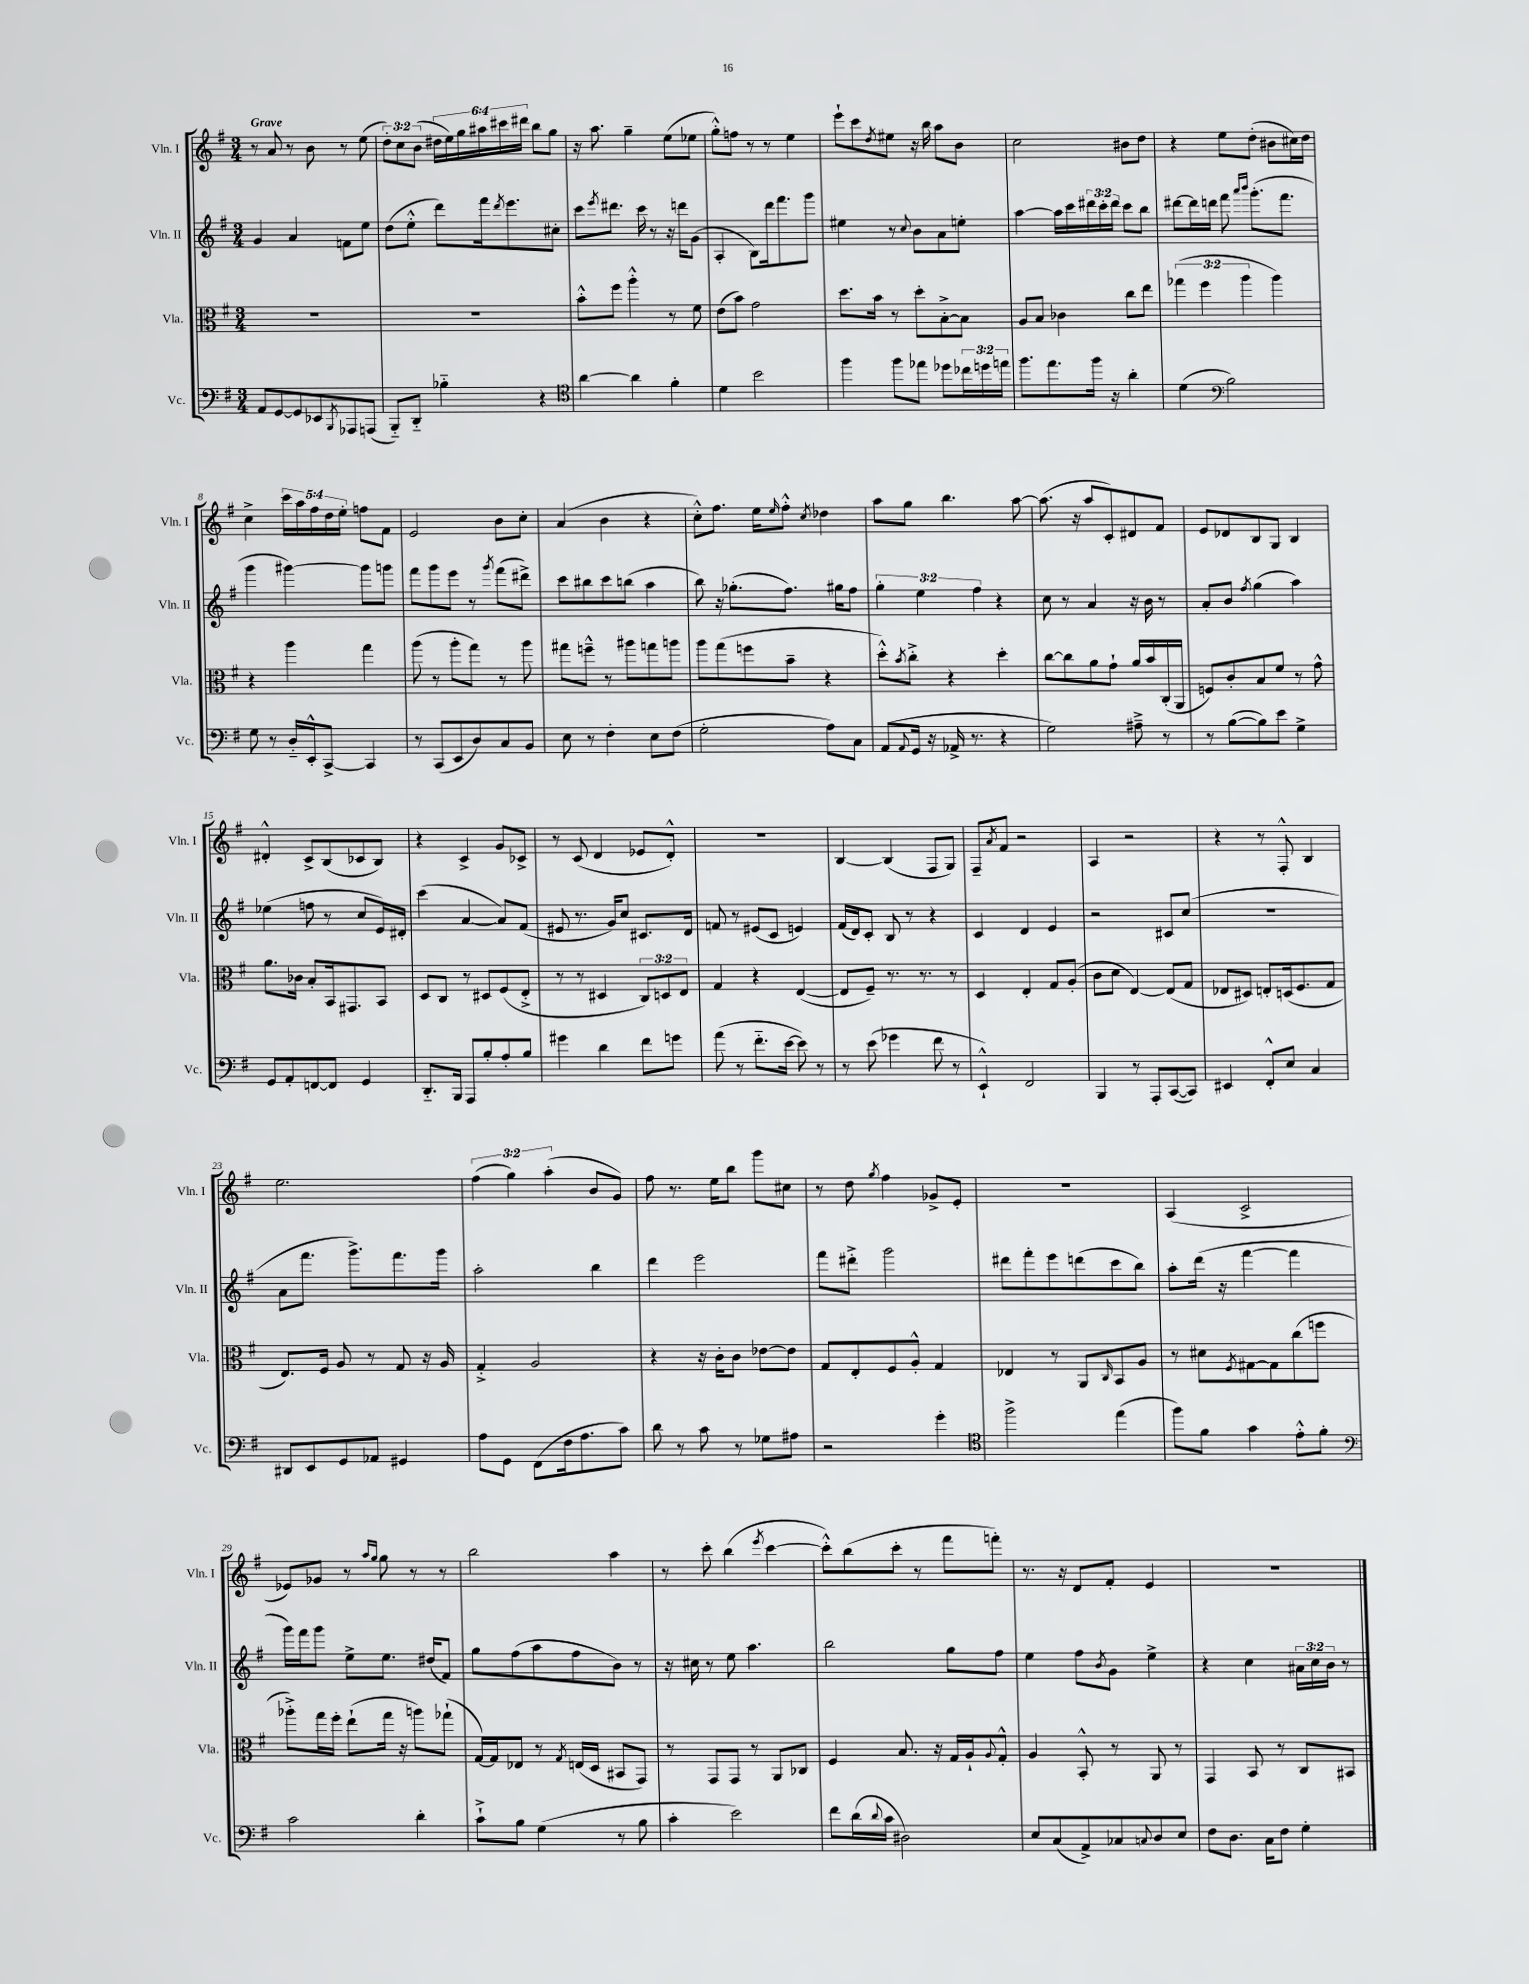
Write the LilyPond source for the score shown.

<<
\new StaffGroup <<
\new Staff = "s0" \with { instrumentName = "Vln. I" shortInstrumentName = "Vln. I" } {
    \clef treble \key g \major \numericTimeSignature \time 3/4 \override Staff.TupletNumber.text = #tuplet-number::calc-fraction-text \tempo "Grave"
    r8 a'8 r8 b'8 r8 e''8( |
    \tuplet 3/2 { d''8-.) c''8 b'8( } \tuplet 6/4 { dis''16 e''16) g''16 ais''16 cis'''16 dis'''16 } b''8 g''8 |
    r16 a''8. g''4-- e''8( ees''8 |
    g''8-.-^) f''8 r8 r8 e''4 |
    e'''8-! c'''8 \acciaccatura { d''8 } eis''8 r16 b''16 a''8 b'8 |
    c''2 bis'8 d''8 |
    r4 e''8 d''8-.( bis'8 cis''16) d''16 |
    c''4-> \tuplet 5/4 { c'''16 a''16 fis''16 d''16 e''16-. } f''8 fis'8 |
    e'2 b'8 c''8-. |
    a'4( b'4 r4 |
    c''8-.-^) fis''8. e''16 \grace { e''16 } fis''8-.-^ \acciaccatura { c''8 } des''4 |
    a''8 g''8 b''4. a''8~ |
    a''8.( r16 a''8 c'8-.) dis'8 fis'8 |
    e'8 des'8 b8 g8 b4 |
    dis'4-.-^ c'8-> b8( ces'8 b8) |
    r4 c'4-> g'8 ces'8-> |
    r8 c'8( d'4 ees'8 d'8-.-^) |
    R2. |
    b4~ b4( fis8 g8) |
    fis8-- \acciaccatura { a'8 } fis'8 r2 |
    a4 r2 |
    r4 r8 fis8-.-^ b4 |
    e''2. |
    \tuplet 3/2 { fis''4( g''4) a''4-.( } b'8 g'8) |
    fis''8 r8. e''16 b''8 g'''8 cis''8 |
    r8 d''8 \acciaccatura { g''8 } fis''4 ges'8-> e'8-. |
    R2. |
    a4( c'2-> |
    ees'8) ges'8 r8 \grace { a''16 g''16 } g''8 r8 r8 |
    b''2 a''4 |
    r8 c'''8-. b''4( \acciaccatura { e'''8 } c'''4~ |
    c'''8-.-^) b''8( c'''8-. r8 fis'''8 f'''8-.) |
    r8. r16 d'8 fis'8-. e'4 |
    R2. \bar "|." |
}
\new Staff = "s1" \with { instrumentName = "Vln. II" shortInstrumentName = "Vln. II" } {
    \clef treble \key g \major \numericTimeSignature \time 3/4 \override Staff.TupletNumber.text = #tuplet-number::calc-fraction-text
    g'4 a'4 f'8 e''8 |
    d''8( e''8-.-^ d'''8) fis'''16 \acciaccatura { d'''8 } e'''8. cis''8-. |
    c'''8 \acciaccatura { e'''8 } dis'''8. c'''16 r8 r16 d'''16 g'8( |
    a4-. b8) d'''16 fis'''8. g'''8 |
    eis''4 r8 \appoggiatura { c''8 } b'8 a'8 e''8-. |
    a''4~ a''16 c'''16 \tuplet 3/2 { dis'''16 c'''16-. dis'''16 } c'''8 b''8 |
    dis'''8~ dis'''16 d'''16 fis'''8 \grace { a'''16 b'''16 } g'''8.-.( fis'''8. |
    g'''4 gis'''4~) gis'''8 g'''8 |
    fis'''8 g'''8 e'''8 r8 \acciaccatura { g'''8 } fis'''8( dis'''8->) |
    c'''8 bis''8 c'''8 b''8( a''4 |
    b''8) r16 ges''8.-.( fis''8.) gis''16 fis''8 |
    \tuplet 3/2 { g''4-. e''4 fis''4 } r4 |
    c''8 r8 a'4 r16 b'16 r8 |
    a'8-. b'8 \acciaccatura { fis''8 } g''4( a''4) |
    ees''4( f''8 r8 c''8 e'16) dis'16-. |
    c'''4( a'4~ a'8) fis'8( |
    eis'8 r8. g'16) c''8 cis'8. d'16 |
    f'8 r8 eis'8( c'8 e'4) |
    fis'16( d'16) c'8-. b8 r8 r4 |
    c'4 d'4 e'4 |
    r2 cis'8 c''8( |
    R2. |
    a'8 fis'''8. g'''8.->) fis'''8. g'''16 |
    a''2-. b''4 |
    d'''4 e'''2 |
    fis'''8 dis'''8-.-> g'''2 |
    dis'''8 fis'''8-. e'''8 d'''8( c'''8 b''8) |
    a''8-. d'''16( r16 fis'''4~ fis'''4 |
    g'''16) fis'''16 g'''8 e''8-> e''8. dis''16( fis'8) |
    g''8 fis''8( a''8 fis''8 b'8) r8 |
    r16 cis''16 r8 e''8 a''4. |
    b''2 g''8 fis''8 |
    e''4 fis''8 \acciaccatura { b'8 } g'8 e''4-> |
    r4 c''4 \tuplet 3/2 { ais'16 c''16 b'16 } r8 \bar "|." |
}
\new Staff = "s2" \with { instrumentName = "Vla." shortInstrumentName = "Vla." } {
    \clef alto \key g \major \numericTimeSignature \time 3/4 \override Staff.TupletNumber.text = #tuplet-number::calc-fraction-text
    R2. |
    R2. |
    b'8-.-^ fis''8 a''4-.-^ r8 fis'8 |
    e'8( b'8) g'2 |
    d''8. b'16 r8 d''8-. b8~-.-> b8 |
    a8 b8 ces'4 c''8 e''8 |
    \tuplet 3/2 { ges''4( fis''4 a''4 } a''4) |
    r4 a''4 g''4 |
    a''8( r8 a''8-. g''8) r8 a''8 |
    gis''8 f''8---^ r8 ais''8 g''8 a''8 |
    a''8 g''8( f''8 b'8-- r4 |
    d''8-.-^) \acciaccatura { b'8 } c''8-.-> r4 d''4-. |
    c''8~ c''8 a'8 g'8-! a'16 b'16 c16-.( a,16 |
    f8) c'8-. b8 fis'8 r8 g'8-^ |
    a'8. ces'16 b8-. b,16 gis,8. b,8 |
    d8 c8 r8 dis8 fis8( e8-.-> |
    r8 r8 dis4 \tuplet 3/2 { c8) d8 e8 } |
    g4 r4 e4~( |
    e8 fis8--) r8. r8. r8 |
    d4 e4-. g8 a8-.( |
    c'8 d'8 e4~) e8( g8 |
    ees8 dis8) e8-. d16( fis8. g8 |
    e8.) fis16 a8 r8 g8 r16 a16 |
    g4-.-> a2 |
    r4 r16 c'16-. c'8 ees'8~ ees'8 |
    g8 e8-. fis8 a8-.-^ g4 |
    ees4 r8 a,8 \grace { c16 } b,8 a8 |
    r8 dis'8 \acciaccatura { fis8 } gis8~ gis8 c''8( f''8 |
    aes''8-.->) g''16 fis''16-. e''8-!( g''16 r16 a''8) ges''8-!( |
    g16~) g16 ees8 r8 \acciaccatura { g8 } e16( d16 bis,8 g,8) |
    r8 g,8 g,8 r8 a,8 ces8 |
    fis4 b8. r16 g16 a16-! \appoggiatura { a8 } g8-.-^ |
    a4 b,8-.-^ r8 a,8 r8 |
    g,4 b,8 r8 c8 bis,8 \bar "|." |
}
\new Staff = "s3" \with { instrumentName = "Vc." shortInstrumentName = "Vc." } {
    \clef bass \key g \major \numericTimeSignature \time 3/4 \override Staff.TupletNumber.text = #tuplet-number::calc-fraction-text
    a,8 g,8~ g,8 ees,8 \acciaccatura { b,,8 } aes,,8 a,,8( |
    b,,8-_) d,8-_ bes4-_ r4 |
    \clef tenor a'4~ a'4 fis'4-. |
    d'4 b'2 |
    fis''4 fis''8 ees''8 des''8 \tuplet 3/2 { ces''16 d''16 e''16 } |
    fis''8. e''8. fis''16 r16 a'4-. |
    d'4( \clef bass b2) |
    g8 r8 d16-_ e,16-.-^ c,8~-> c,4 |
    r8 c,8( e,8 d8) c8 b,8 |
    e8 r8 fis4-. e8 fis8( |
    g2-. a8) c8 |
    a,8( \appoggiatura { a,8 } g,16 r16 aes,16-> r8. r4 |
    g2) ais8---> r8 |
    r8 b8~( b8) e'8 g4-> |
    g,8 a,8-. f,8~ f,8 g,4 |
    d,8.-_ b,,16 a,,8 b8-. a8-. b8 |
    gis'4 d'4 fis'8 g'8 |
    a'8( r8 fis'8.-_ e'16~ e'8) r8 |
    r8 e'8( ges'4 fis'8 r8 |
    e,4-!-^) fis,2 |
    b,,4 r8 a,,8-. c,8~( c,8) |
    eis,4 fis,8-.-^ e8 c4 |
    dis,8 e,8 g,8 aes,8 gis,4 |
    a8 g,8 fis,8( fis16 a8. c'8) |
    d'8 r8 c'8 r8 ges8 ais8 |
    r2 g'4-. |
    \clef tenor fis''2-> e''4( |
    fis''8) fis'8 g'4 e'8-.-^ fis'8-. |
    \clef bass c'2 d'4-. |
    c'8-!-> b8 g4( r8 b8 |
    c'4-. e'2) |
    fis'8 d'16( \appoggiatura { d'8 } c'16 dis2) |
    e8 c8( a,8->) ces8 \appoggiatura { c8 } d8 e8 |
    fis8 d8. c16 fis8 g4-. \bar "|." |
}
>>
>>
